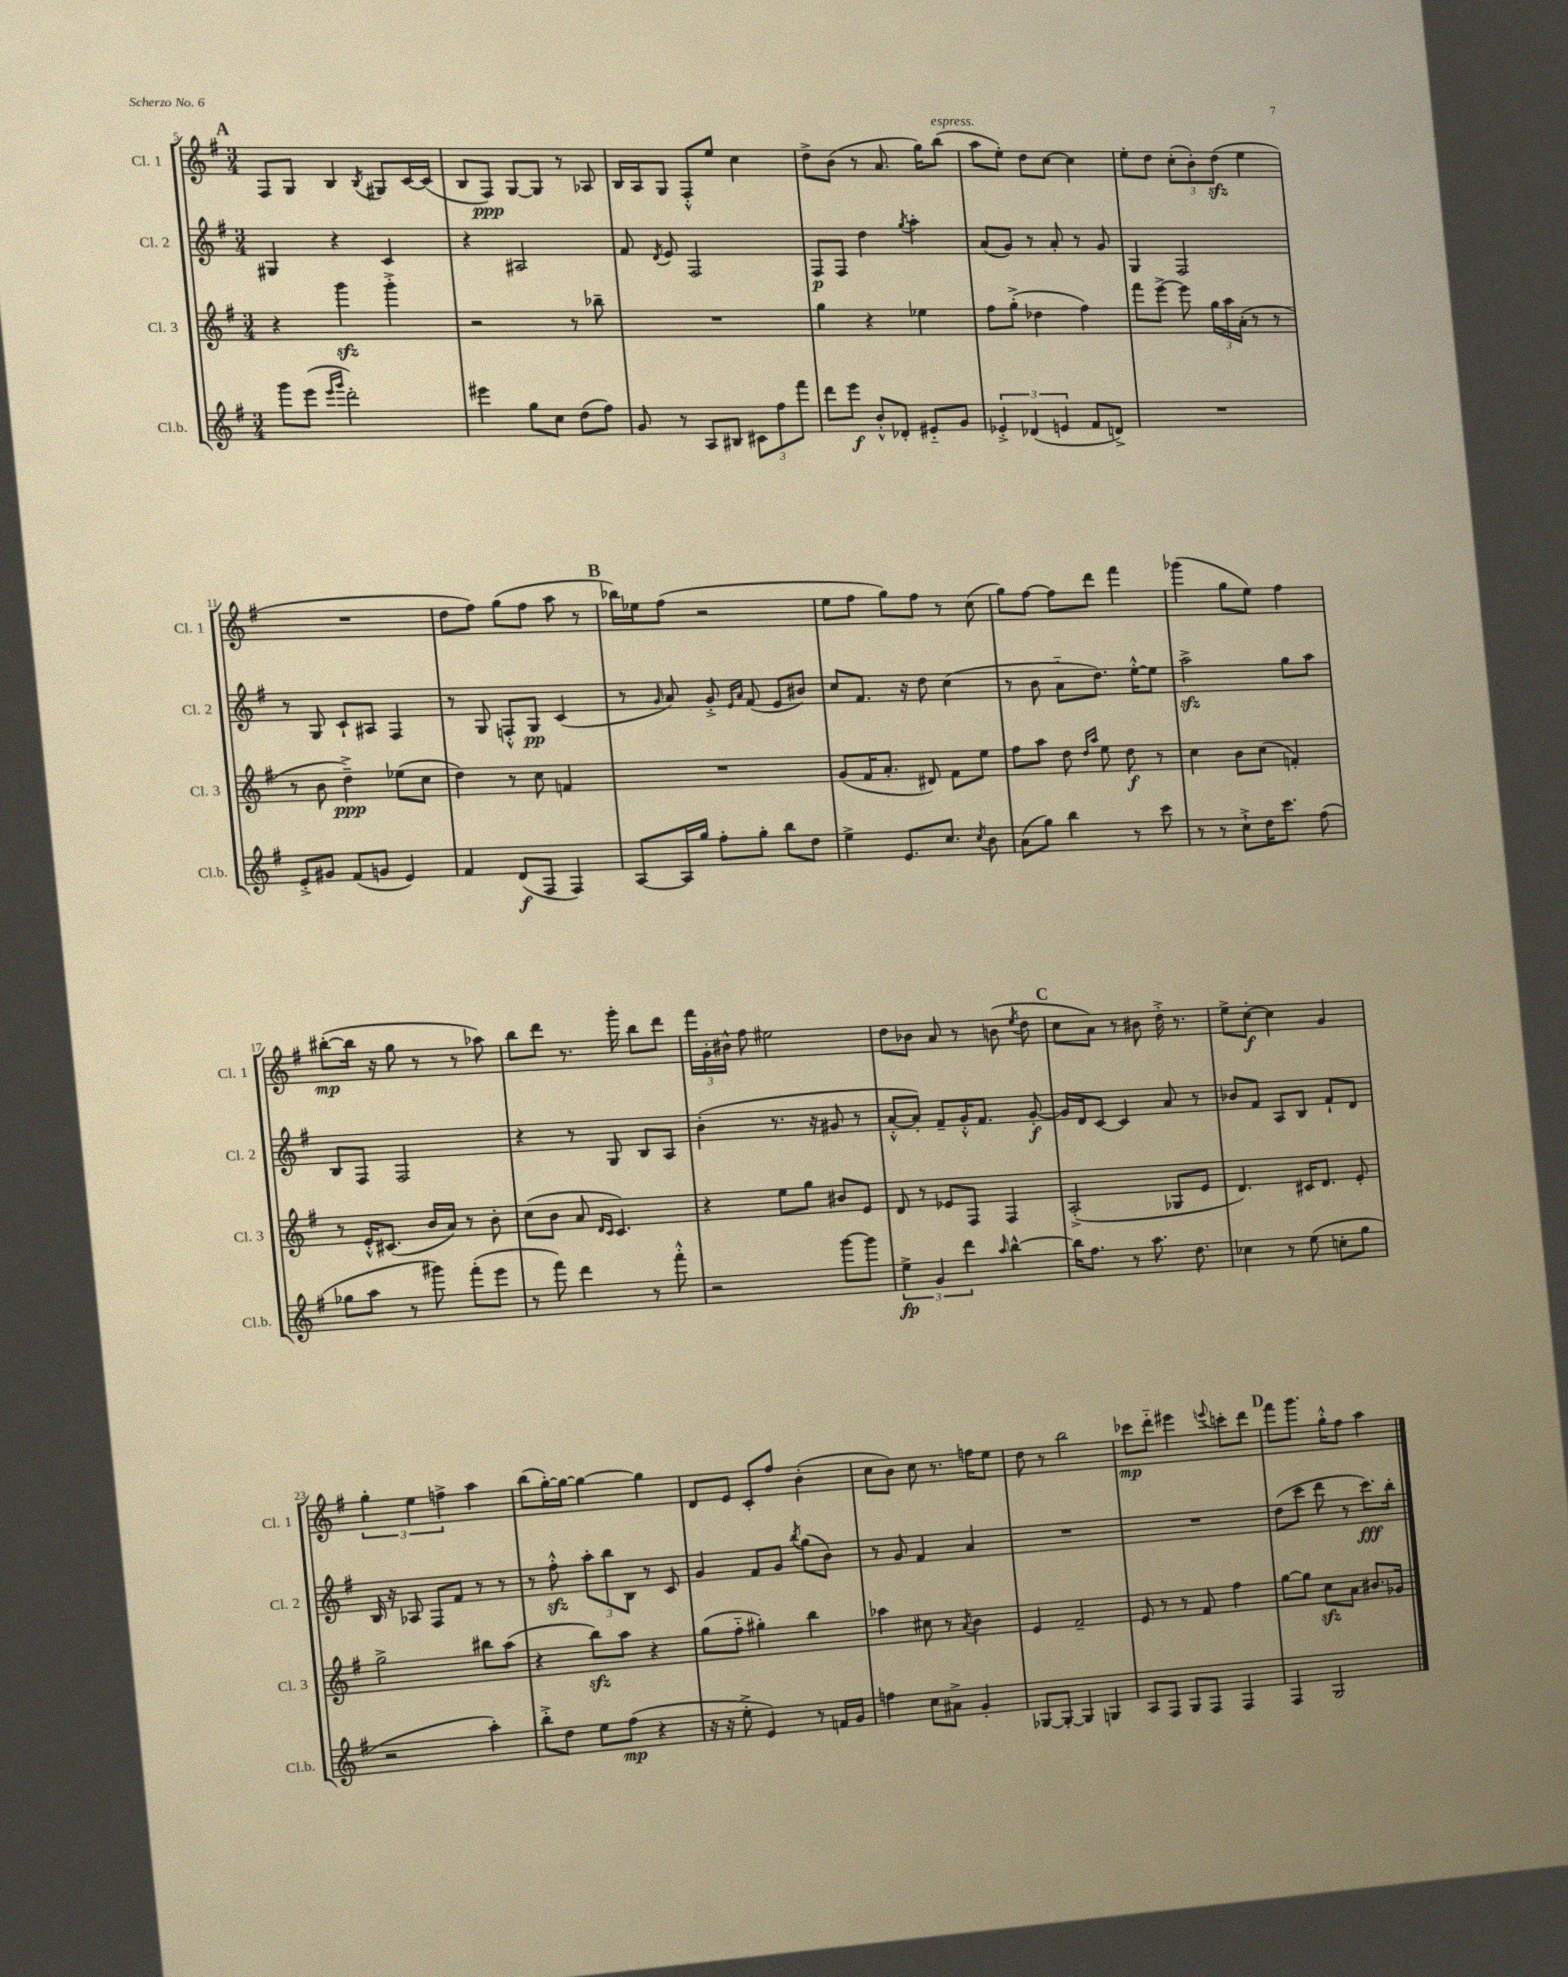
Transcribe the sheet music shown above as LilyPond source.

<<
\new StaffGroup <<
\new Staff = "s0" \with { instrumentName = "Cl. 1" shortInstrumentName = "Cl. 1" } {
    \clef treble \key g \major \numericTimeSignature \time 3/4
    \autoBeamOff \mark \markup { \bold "A" } fis8[ g8] b4 \acciaccatura { b8 } gis8[ c'16~ c'16]( |
    b8[ fis8]\ppp) g8[~ g8] r8 aes8 |
    b16[ a16 g8] fis8[-.-^ e''8] c''4 |
    d''8[-> b'8]( r8 a'8. g''16[) b''8]^\markup { \italic "espress." }( |
    a''8[ e''8]-.) d''8[ c''8]~ c''4 |
    e''8[-. d''8] \tuplet 3/2 { c''8[-.( b'8-.) d''8]\sfz( } e''4 |
    R2. |
    d''8[ fis''8]) g''8[( fis''8] a''8 r8 |
    \mark \markup { \bold "B" } bes''16[) ees''16 fis''8]( r2 |
    e''8[ fis''8] g''8[) fis''8] r8 c''8( |
    g''8[) fis''8]~ fis''8[ d'''8] fis'''4 |
    ges'''4( g''8[ e''8]) fis''4 |
    bis''8[~-.\mp( bis''16] r16 g''8 r8 r8 aes''8) |
    b''8[ d'''8] r8. g'''16-. b''8[ d'''8] |
    \tuplet 3/2 { fis'''16[ g'16-. bis'16]-^ } fis''8 eis''2 |
    d''8[ bes'8] a'8 r8 b'8( \acciaccatura { e''8 } d''8 |
    \mark \markup { \bold "C" } c''8[ a'8]) r8 bis'8 d''16-.-> r8. |
    e''8[-> c''8]~-.\f c''4 g'4 |
    \tuplet 3/2 { g''4-. e''4 f''4-> } a''4 |
    b''8[( g''16~-.) g''16]~ g''4~ g''4 |
    d'8[ e'8] c'8[-. fis''8] b'4-.( |
    c''8[ b'8]) c''8 r8. f''16[ e''8] |
    d''8 r8 b''2 |
    ces'''8[\mp d'''8]-_ eis'''4 \appoggiatura { e'''8 } c'''8[-. d'''8] |
    \mark \markup { \bold "D" } fis'''8[ g'''8.] g''16[-.-^ fis''8] a''4 \bar "|." |
}
\new Staff = "s1" \with { instrumentName = "Cl. 2" shortInstrumentName = "Cl. 2" } {
    \clef treble \key g \major \numericTimeSignature \time 3/4
    \autoBeamOff \mark \markup { \bold "A" } gis4 r4 c'4 |
    r4 ais2 |
    fis'8 \acciaccatura { d'8 } e'8 fis2 |
    fis8[\p fis8] d''4 \acciaccatura { g''8 } a''4-. |
    a'8[( g'8]) r8 a'8-. r8 g'8 |
    g4 fis2 |
    r8 g8 c'8[-! ais8] fis4 |
    r8 g8 f8[-.-^ g8]\pp c'4( |
    \mark \markup { \bold "B" } r8 \grace { g'16 } a'8) g'8-.-> \grace { e'16[ a'16] } fis'8( e'8[ bis'8]) |
    c''8[ fis'8.] r16 d''8 c''4( |
    r8 b'8 a'8[-_ d''8.]) e''16[~-.-^ e''8] |
    a''2->\sfz g''8[ a''8] |
    b8[ fis8] fis2 |
    r4 r8 g8 b8[ a8] |
    b'4-.( r8. r16 gis'8 r8 |
    a'8[~-.-^ a'8]-.) fis'8[-- g'16-.-^ fis'8.] g'8~-.\f |
    \mark \markup { \bold "C" } g'16[ d'16 c'8]~ c'4 a'8 r8 |
    bes'8[ fis'8] a8[ b8] fis'8[-! d'8] |
    b16 r16 aes8 fis8[ fis'8] r8 r8 |
    r8 fis''8-.-^\sfz \tuplet 3/2 { a''8[-. b''8 b8] } r8 c'8 |
    g'4 fis'8[ g'8] \acciaccatura { b''8 } g''8[( b'8]) |
    r8 g'8 fis'4 a'4 |
    R2. |
    R2. |
    \mark \markup { \bold "D" } d''8[( c'''8] d'''8 r8 c'''8.[\fff) b''16]-. \bar "|." |
}
\new Staff = "s2" \with { instrumentName = "Cl. 3" shortInstrumentName = "Cl. 3" } {
    \clef treble \key g \major \numericTimeSignature \time 3/4
    \autoBeamOff \mark \markup { \bold "A" } r4 g'''4\sfz g'''4-.-> |
    r2 r8 bes''8-- |
    R2. |
    g''4 r4 ees''4 |
    fis''8[ g''8]-.->( des''4 fis''4) |
    fis'''8[ e'''8]~-> e'''8 \tuplet 3/2 { g''16[ a''16 a'16]-.( } r8 r8 |
    r8 b'8 d''4--->\ppp) ees''8[( c''8] |
    d''4) r8 c''8 f'4 |
    \mark \markup { \bold "B" } R2. |
    g'8[( fis'16 a'8.]-. dis'8) fis'8[ e''8] |
    fis''8[ a''8] d''8 \grace { d''16[ a''16] } e''8 d''8\f r8 |
    c''4 b'8[ c''8]( f'4-.) |
    r8 e'16[-.-^ cis'8.]( b'16[ a'16]) r8 b'8-. |
    c''8[( b'8] a'8 \grace { d'16[ c'16] } c'4.) |
    r4 e''8[ g''8] bis'8[ e'8] |
    d'8 r8 ees'8[ fis8] fis4 |
    \mark \markup { \bold "C" } a2-.->( ges8[ e'8] |
    d'4.) cis'16[ d'8.] e'8-. |
    g''2-> bis''8[ a''8]( |
    r4 b''8[\sfz) a''8] r4 |
    g''8[( fis''8]-_ gis''4-.) b''4 |
    aes''4 cis''8 r8 \acciaccatura { a'8 } b'4 |
    e'4 fis'2-- |
    e'8 r8 r8 fis'8 fis''4 |
    \mark \markup { \bold "D" } g''8[~ g''8] c''8[\sfz a'8] bis'8.[ ges'16] \bar "|." |
}
\new Staff = "s3" \with { instrumentName = "Cl.b." shortInstrumentName = "Cl.b." } {
    \clef treble \key g \major \numericTimeSignature \time 3/4
    \autoBeamOff \mark \markup { \bold "A" } g'''8[ e'''8]( \grace { e'''16[ g'''16] } d'''2-.) |
    eis'''4 g''8[ c''8] d''8[( fis''8]) |
    g'8 r8 a8[ bis8] \tuplet 3/2 { cis'8[ fis''8 fis'''8] } |
    d'''8[ e'''8]\f b'8[-.-^ des'8]-. eis'8[-_ g'8] |
    \tuplet 3/2 { ees'4-.-> des'4( e'4 } fis'8[ d'8]->) |
    R2. |
    e'8[-.-> gis'8] fis'8[( g'8] e'4) |
    fis'4 d'8[\f( fis8] fis4) |
    \mark \markup { \bold "B" } a8[~ a16 g''16] fis''8[-. g''8]-. b''8[ d''8] |
    e''4-> e'8.[ c''8.] \acciaccatura { c''8 } b'8 |
    a'8[( g''8]) b''4 r8 c'''8 |
    r8 r8 c''8[-!-> d''16 c'''8.] fis''8( |
    ges''8[ a''8] r8 gis'''8) fis'''8[-.( e'''8] |
    r8 fis'''8) d'''4 r8 fis'''8-.-^ |
    r2 g'''8[~ g'''8] |
    \tuplet 3/2 { e''4->\fp g'4 d'''4 } \grace { a''16 } b''4~-^ |
    \mark \markup { \bold "C" } b''16[ fis''8.] r8 a''8. d''8. |
    ces''4 r8 e''8( c''8[-. g''8] |
    r2 a''4-.) |
    b''8[-.-> d''8] e''8[ fis''8]\mp( r4 |
    r16 r16 e''8-.-> e'4) r8 f'16[ g'16] |
    f''4 c''8[ ais'8]-> g'4-. |
    ges8[~ ges8]~-. ges4 g4 |
    a8[ fis8] g8[ fis8] fis4 |
    \mark \markup { \bold "D" } fis4 g2 \bar "|." |
}
>>
>>
\layout { \context { \Score currentBarNumber = #5 } }
